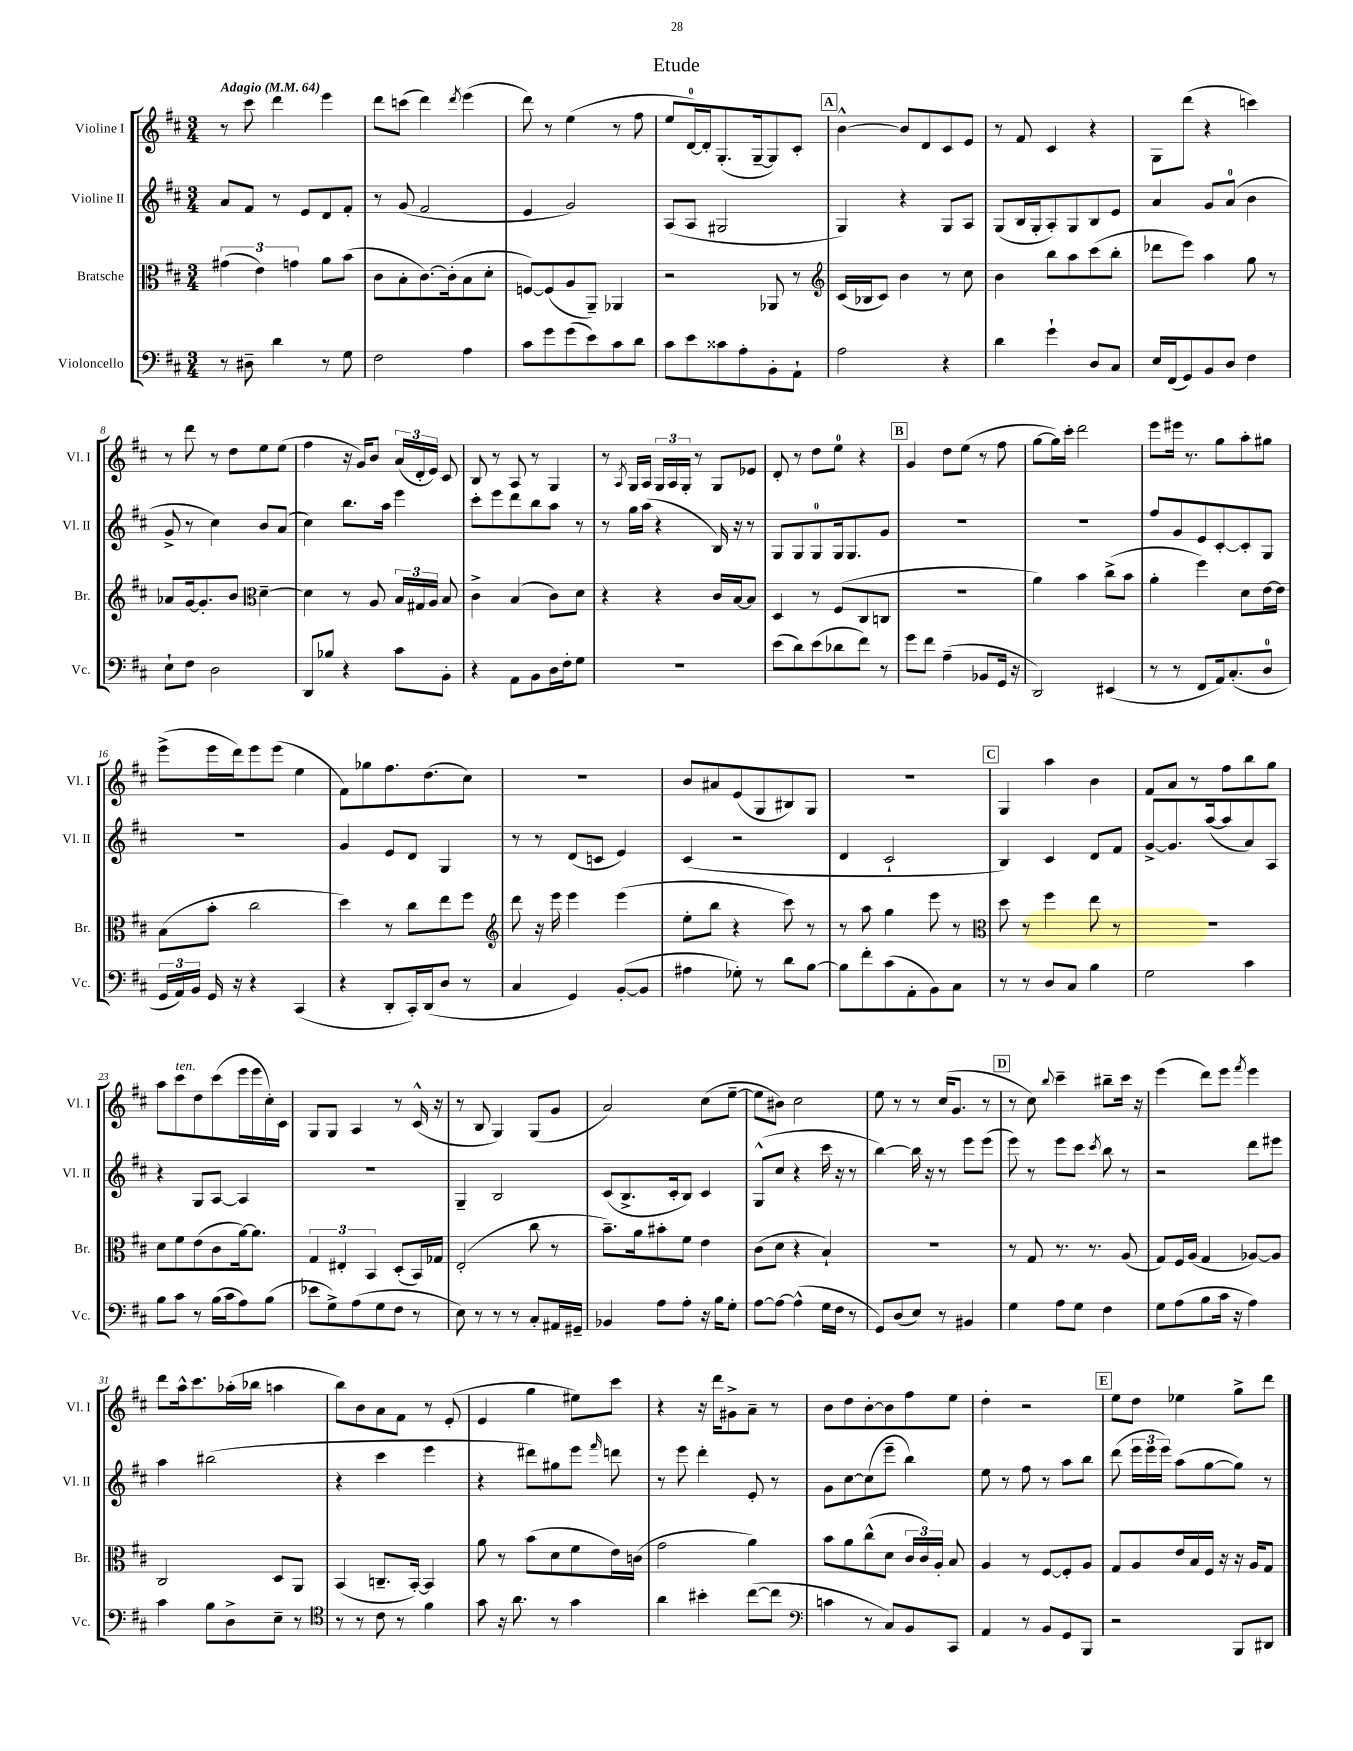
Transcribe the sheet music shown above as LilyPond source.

\header { title = "Etude" }
<<
\new StaffGroup <<
\new Staff = "s0" \with { instrumentName = "Violine I" shortInstrumentName = "Vl. I" } {
    \clef treble \key d \major \numericTimeSignature \time 3/4 \tempo "Adagio" 4 = 64
    \autoBeamOff r8 cis'''8 d'''4 e'''4 |
    d'''8[ c'''8]( d'''4) \acciaccatura { d'''8 } e'''4( |
    d'''8) r8 e''4( r8 fis''8 |
    e''8[ d'16-0~) d'16-. g8.-.( g16~-- g8) cis'8]-. |
    \mark \markup { \box "A" } b'4~-^ b'8[ d'8 cis'8 e'8] |
    r8 fis'8 cis'4 r4 |
    g8[ d'''8]( r4 c'''4) |
    r8 d'''8 r8 d''8[ e''8 e''8]( |
    fis''4 r16 g'16[) b'8] \tuplet 3/2 { a'16[( d'16-. e'16]) } cis'8 |
    b8 r8 a8 r8 g4 |
    r8 \acciaccatura { a8 } g16[ a16] \tuplet 3/2 { g16[ a16 g16]-. } r8 g8[ ees'8] |
    d'8-. r8 d''8[ e''8]-0 r4 |
    \mark \markup { \box "B" } g'4 d''8[ e''8]( r8 fis''8 |
    g''8[~ g''16) cis'''16]-. d'''2 |
    e'''8[ eis'''16] r8. g''8[ a''8-. gis''8] |
    e'''8[->( e'''16 d'''16) e'''8 e'''8]( e''4 |
    fis'8[) ges''8 fis''8. d''8.( cis''8]) |
    R2. |
    b'8[ ais'8 e'8( g8 bis8) g8] |
    R2. |
    \mark \markup { \box "C" } g4 a''4 b'4 |
    fis'8[ a'8] r8 fis''8[ b''8 g''8] |
    a''8[ cis'''8^\markup { \italic "ten." } d''8 cis'''8( e'''16 e'''16 cis''16-.) cis'16] |
    g8[ g8] a4 r8 cis'16-^( r16 |
    r8 b8 g4) g8[( g'8] |
    a'2) cis''8[( e''8]~-- |
    e''8[ bis'8]) cis''2 |
    e''8 r8 r8 cis''16[( g'8.] r8 |
    \mark \markup { \box "D" } r8 cis''8) \appoggiatura { b''8 } cis'''4-- bis''8[-- cis'''16] r16 |
    e'''4( d'''8[) e'''8] \acciaccatura { fis'''8 } e'''4 |
    d'''8[ a''16-^ cis'''8. aes''16-.( bes''16] a''4 |
    b''8[) b'8 a'8 fis'8] r8 e'8-.( |
    e'4 g''4 eis''8[) cis'''8] |
    r4 r16 d'''16[ gis'8-> a'8]-- r8 |
    b'8[ d''8 b'8~-. b'8 fis''8 e''8] |
    d''4-. r2 |
    \mark \markup { \box "E" } e''8[ d''8] ees''4 g''8[-> d'''8] \bar "|." |
}
\new Staff = "s1" \with { instrumentName = "Violine II" shortInstrumentName = "Vl. II" } {
    \clef treble \key d \major \numericTimeSignature \time 3/4
    \autoBeamOff a'8[ fis'8] r8 e'8[ d'8 fis'8]-. |
    r8 g'8( fis'2 |
    e'4 g'2) |
    a8[( a8] gis2 |
    \mark \markup { \box "A" } g4) r4 g8[ a8] |
    g8[( b16 g16-. a8-.) g8 b8 e'8] |
    a'4 g'8[ a'8]-0( b'4 |
    g'8-> r8 cis''4) b'8[ a'8]( |
    cis''4) b''8.[ a''16] e'''4 |
    cis'''8[-. e'''8 d'''8 b''8 a''8] r8 |
    r8 g''16[ a''16]( r4 b16) r16 r8 |
    g8[ g8 g8-0 g16 g8. g'8] |
    \mark \markup { \box "B" } r2. |
    R2. |
    fis''8[ g'8 e'8 cis'8~-. cis'8-. g8] |
    R2. |
    g'4 e'8[ d'8] g4 |
    r8 r8 d'8[( c'8] e'4) |
    cis'4( r2 |
    d'4 cis'2-! |
    \mark \markup { \box "C" } b4) cis'4 d'8[ fis'8] |
    g'8[~-> g'8. a''16~( a''8 a'8) a8] |
    r4 g8[ a8]~ a4 |
    R2. |
    g4-- b2 |
    cis'8[( b8.-> cis'16-. b8]) cis'4 |
    g8[-^( cis''8] r4 cis'''16 r16 r8 |
    b''4~) b''16 r16 r8 e'''8[ e'''8]( |
    \mark \markup { \box "D" } e'''8) r8 e'''8[ cis'''8] \acciaccatura { cis'''8 } b''8 r8 |
    r2 d'''8[ eis'''8] |
    a''4 bis''2( |
    r4 cis'''4 e'''4 |
    r4 dis'''8[) gis''8 e'''8] \grace { fis'''16 } d'''8 |
    r8 e'''8 d'''4-. e'8-. r8 |
    g'8[ cis''8~ cis''8( e'''8]-- b''4) |
    e''8 r8 fis''8 r8 a''8[ b''8] |
    \mark \markup { \box "E" } d'''8( \tuplet 3/2 { e'''16[ e'''16 e'''16]) } a''8[( g''8~ g''8]) r8 \bar "|." |
}
\new Staff = "s2" \with { instrumentName = "Bratsche" shortInstrumentName = "Br." } {
    \clef alto \key d \major \numericTimeSignature \time 3/4
    \autoBeamOff \tuplet 3/2 { gis'4( e'4) g'4 } a'8[ b'8]( |
    cis'8[ b8-. cis'8.~) cis'16-.( b8 d'8]-. |
    f8[~) f8( a8 a,8]--) aes,4 |
    r2 aes,8 r8 |
    \mark \markup { \box "A" } \clef treble cis'16[( bes16 cis'8]) b'4 r8 cis''8 |
    b'4 b''8[ a''8 cis'''8( b''8]-. |
    des'''8[ e'''8]) a''4 g''8 r8 |
    aes'8[ g'16~ g'8.-. b'8] \clef alto d'4~-- |
    d'4 r8 a8 \tuplet 3/2 { b16[ gis16 a16] } b8 |
    cis'4-> b4( cis'8[) d'8] |
    r4 r4 cis'16[ b16~ b8] |
    d4 r8 fis8[( cis8 c8] |
    \mark \markup { \box "B" } R2. |
    a'4) b'4 cis''8[->( b'8] |
    a'4-. fis''4) d'8[ e'16~ e'16] |
    b8[( b'8]-. cis''2 |
    d''4) r8 cis''8[ e''8 fis''8] |
    \clef treble d'''8 r16 e'''16 e'''4 e'''4( |
    e''8[-. b''8] r4 cis'''8) r8 |
    r8 a''8 g''4 e'''8 r8 |
    \mark \markup { \box "C" } \clef alto d''8 r8 fis''4 e''8 r8 |
    R2. |
    d'8[ fis'8 e'8( cis'8 a'16~) a'8.] |
    \tuplet 3/2 { g4 eis4-. b,4 } d8[-.( b,16) ges16] |
    e2-.( cis''8 r8 |
    b'8.[--) a'16 bis'8-. fis'8] e'4 |
    cis'8[( d'8] r4 b4-!) |
    R2. |
    \mark \markup { \box "D" } r8 g8 r8. r8. a8( |
    g8[) fis16 a16]( g4 aes8[~) aes8] |
    cis2 d8[ a,8] |
    b,4( c8.[-- b,16]~-.) b,4 |
    a'8 r8 b'8[( d'8 fis'8 e'16) c'16]( |
    g'2 a'4) |
    b'8[ a'8 cis''8-^( d'8] \tuplet 3/2 { cis'16[ cis'16) a16]-. } b8 |
    a4 r8 fis8[~ fis8-. a8] |
    \mark \markup { \box "E" } g8[ a8 e'16 b16 fis16] r16 r16 a16[ g8] \bar "|." |
}
\new Staff = "s3" \with { instrumentName = "Violoncello" shortInstrumentName = "Vc." } {
    \clef bass \key d \major \numericTimeSignature \time 3/4
    \autoBeamOff r8 dis8-- d'4 r8 g8 |
    fis2 a4 |
    cis'8[ g'8 g'8( e'8) cis'8 d'8] |
    cis'8[ e'8 cisis'8 a8-. b,8-. a,8]-! |
    \mark \markup { \box "A" } a2 r4 |
    d'4 g'4-! d8[ cis8] |
    e16[ fis,16( g,8) b,8 d8] fis4 |
    e8[-! fis8] d2 |
    d,8[ bes8] r4 cis'8[ b,8]-. |
    r4 a,8[ b,8 d16 fis16-. g8] |
    R2. |
    e'8[( d'8) e'8( des'8 fis'8]) r8 |
    \mark \markup { \box "B" } g'8[ fis'8] a4--( bes,8[ g,16] r16 |
    d,2) eis,4( |
    r8 r8 fis,8[ a,16) cis8.-.( d8]-0 |
    \tuplet 3/2 { g,16[ a,16) b,16] } g,16 r16 r4 cis,4( |
    r4 d,8[-. cis,16-.) d,16( d8] r8 |
    cis4 g,4) b,8[~-.( b,8] |
    ais4 ges8-.) r8 d'8[ b8]~ |
    b8[ fis'8-. cis'8( a,8-. b,8) cis8] |
    \mark \markup { \box "C" } r8 r8 d8[ cis8] b4 |
    g2 cis'4 |
    b8[ cis'8] r8 b16[( cis'16 a8) b8]( |
    ees'8[ g8->) a8( g8 fis8] r8 |
    e8) r8 r8 r8 cis8[-. ais,16 gis,16]-- |
    bes,4 a8[ a8]-. r16 b16[ g8]-. |
    a8[~ a8]~ a4-^( g16[ fis16] r8 |
    g,8[) d8( e8]) r8 bis,4 |
    \mark \markup { \box "D" } g4 a8[ g8] fis4 |
    g8[ a8( b8 cis'16] r16 a4) |
    cis'4 b8[ d8-> e8]-- r8 |
    \clef tenor r8 r8 cis'8 r8 fis'4 |
    g'8 r16 a'8. r8 g'4 |
    a'4 bis'4-. cis''8[~( cis''8] |
    \clef bass c'4 r8 cis8[) b,8 cis,8] |
    a,4 r8 b,8[ g,8 b,,8] |
    \mark \markup { \box "E" } r2 b,,8[ dis,8] \bar "|." |
}
>>
>>
